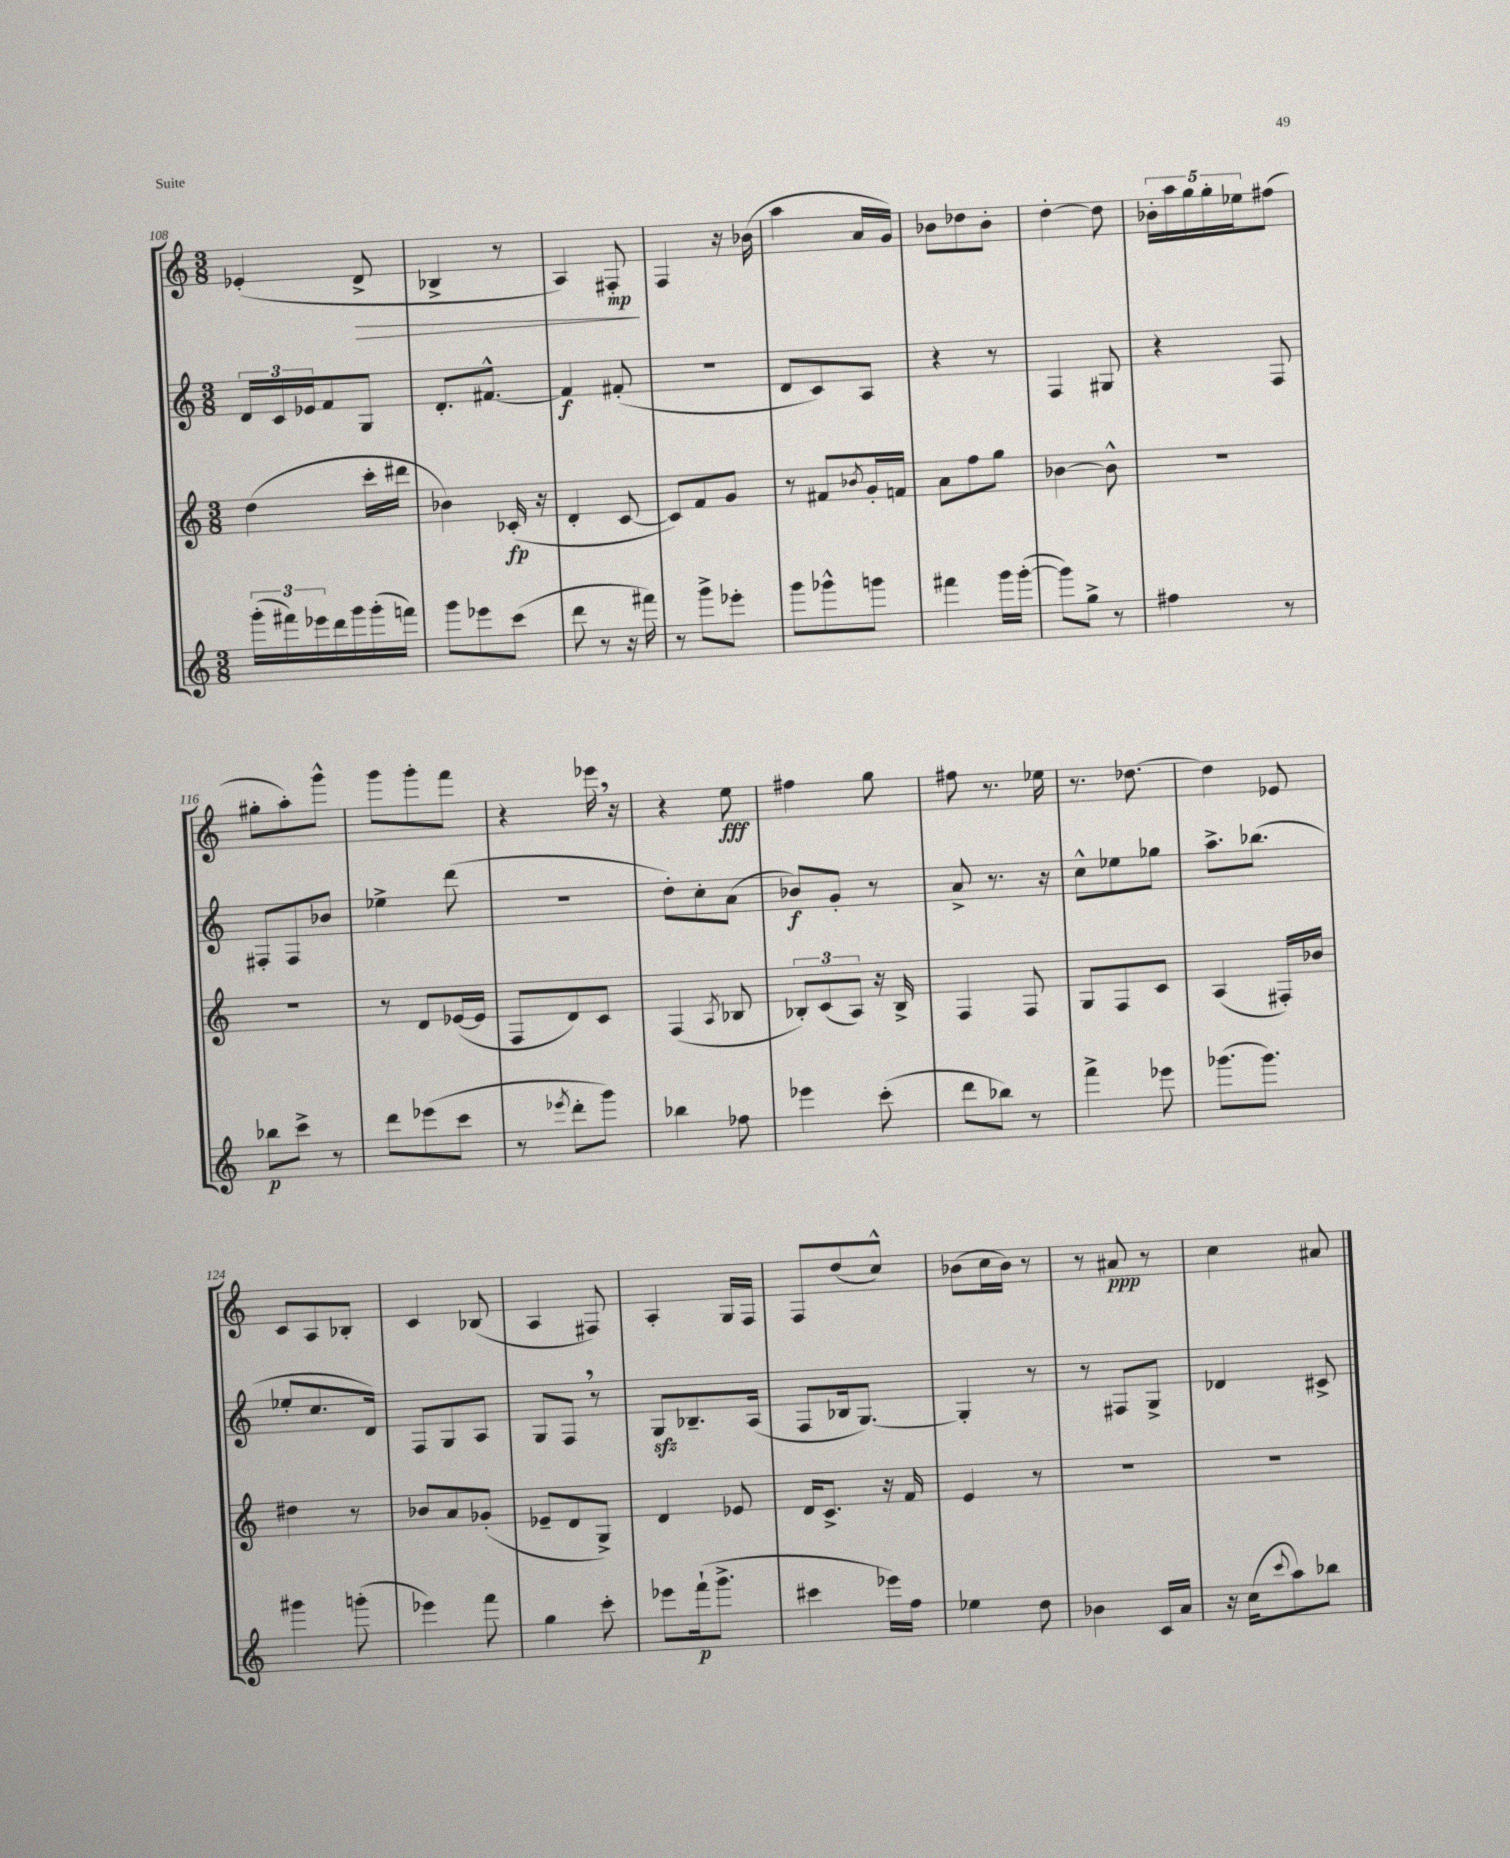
<<
\new StaffGroup <<
\new Staff = "s0" {
    \clef treble \key c \major \numericTimeSignature \time 3/8
    ees'4-.( d'8->\> |
    bes4-> r8 |
    a4) fis8-.\mp\! |
    f4 r16 bes'16( |
    a''4 a'16 g'16) |
    bes'8 des''8 bes'8-. |
    d''4~-. d''8 |
    \tuplet 5/4 { bes'16-. a''16 g''16 g''16-. ees''16 } fis''8( |
    gis''8-. a''8-.) g'''8-^ |
    g'''8 g'''8-. f'''8 |
    r4 ees'''16 \breathe r16 |
    r4 e''8\fff |
    fis''4 g''8 |
    fis''8 r8. ees''16 |
    r8. des''8.~ |
    des''4 ees'8 |
    c'8 a8 bes8-. |
    c'4 bes8( |
    a4 fis8) |
    a4-. g16 f16 |
    f8 d''8( c''8-^) |
    bes'8( c''16 bes'16) r8 |
    r8 ais'8\ppp r8 |
    c''4 ais'8 \bar "|." |
}
\new Staff = "s1" {
    \clef treble \key c \major \numericTimeSignature \time 3/8
    \tuplet 3/2 { d'16 c'16 ees'16 } f'8 g8 |
    d'8.-. fis'8.~-^ |
    fis'4\f fis'8-.( |
    R4. |
    d'8 c'8) a8 |
    r4 r8 |
    f4 gis8 |
    r4 f8 |
    fis8-. fis8 bes'8 |
    ees''4-> d'''8( |
    R4. |
    d''8-.) c''8-. a'8( |
    bes'8\f) g'8-. r8 |
    a'8-> r8. r16 |
    c''8-^ ees''8 ges''8 |
    a''8.-> bes''8.( |
    ees''8-. c''8. d'16) |
    f8 g8 a8 |
    g8 f8 \breathe r8 |
    g8\sfz bes8.-- a16( |
    f8 bes16 g8.~) |
    g4-. r8 |
    r8 fis8 g8-> |
    des'4 cis'8-> \bar "|." |
}
\new Staff = "s2" {
    \clef treble \key c \major \numericTimeSignature \time 3/8
    d''4( c'''16-. dis'''16 |
    bes'4) ces'16-.\fp( r16 |
    d'4-. c'8~ |
    c'8) f'8 g'8 |
    r8 fis'8 \acciaccatura { bes'8 } g'16-. f'16 |
    a'8 f''8 g''8 |
    bes'4~ bes'8-^ |
    R4. |
    R4. |
    r8 d'8 ees'16~( ees'16 |
    f8 d'8) c'8 |
    f4( \acciaccatura { a8 } bes8 |
    \tuplet 3/2 { bes8-.) c'8( a8) } r16 bes16-> |
    f4 f8 |
    g8 f8 c'8 |
    a4( fis16-.) bes'16 |
    dis''4 r8 |
    bes'8 a'8 ges'8-.( |
    ees'8-- d'8 g8->) |
    d'4 ees'8 |
    d'16 c'8.-> r16 f'16 |
    e'4 r8 |
    R4. |
    R4. \bar "|." |
}
\new Staff = "s3" {
    \clef treble \key c \major \numericTimeSignature \time 3/8
    \tuplet 3/2 { g'''16-.( fis'''16) ees'''16 } d'''16 g'''16 g'''16-.( f'''16) |
    g'''8 ees'''8 c'''8( |
    d'''8 r8 r16 fis'''16) |
    r8 g'''8-> ees'''8-. |
    g'''8 ges'''8-^ g'''8 |
    fis'''4 g'''16 g'''16~-.( |
    g'''8) g''8-> r8 |
    fis''4 r8 |
    bes''8\p c'''8-> r8 |
    d'''8 ees'''8( c'''8 |
    r8 \acciaccatura { ees'''8 } d'''8-. g'''8) |
    bes''4 fes''8 |
    ees'''4 c'''8-.( |
    d'''8 bes''8) r8 |
    f'''4-> ees'''8 |
    ges'''8.( ges'''8.) |
    gis'''4 g'''8-.( |
    ees'''4) f'''8 |
    g''4 c'''8-. |
    ees'''8 f'''16-!\p( g'''8.-> |
    cis'''4 ees'''16) f''16 |
    ees''4 d''8 |
    bes'4 c'16 a'16 |
    r16 c''16( \appoggiatura { c'''8 } a''8) bes''8 \bar "|." |
}
>>
>>
\layout { \context { \Score currentBarNumber = #108 } }
